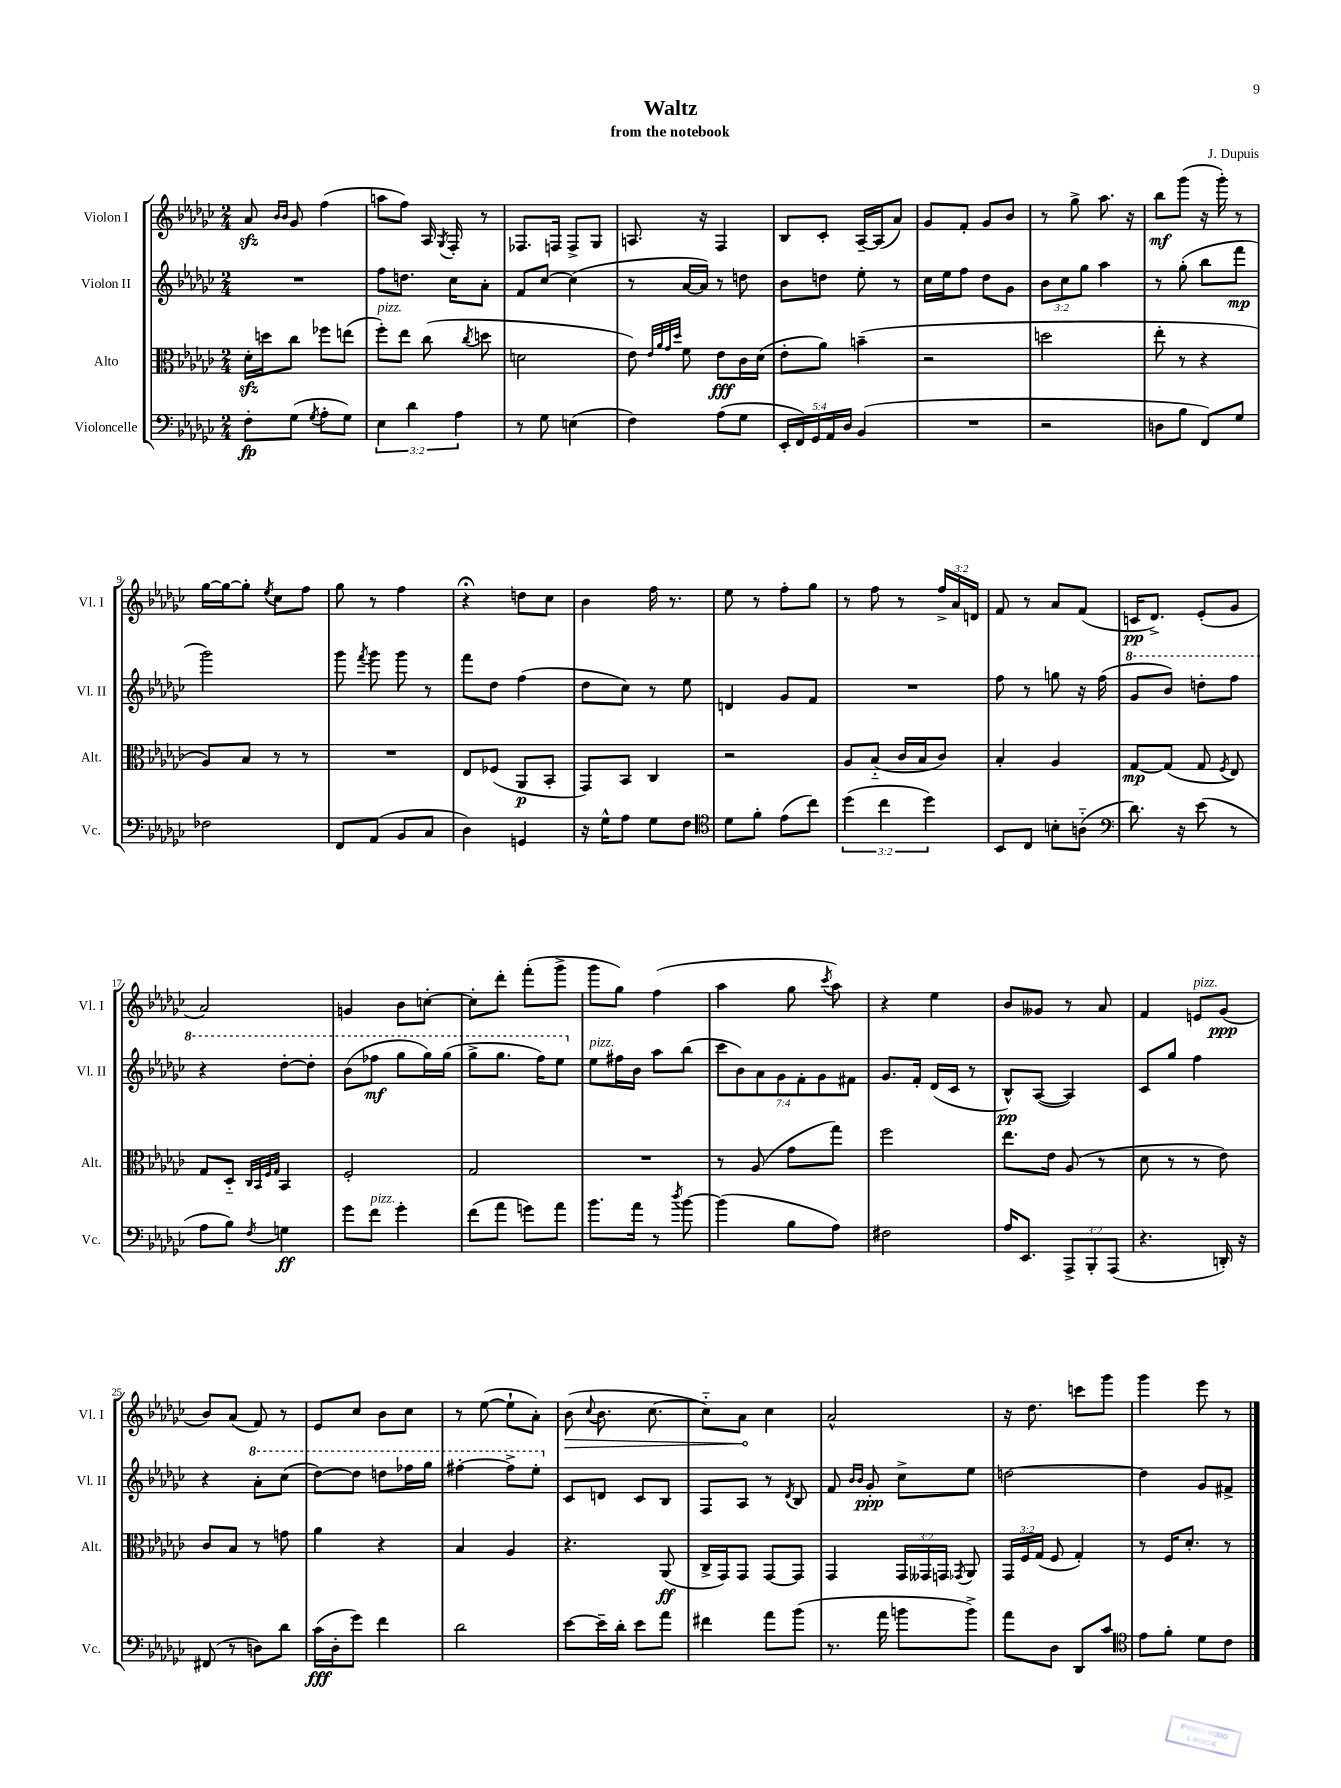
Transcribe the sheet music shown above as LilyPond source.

\header { title = "Waltz" composer = "J. Dupuis" subtitle = "from the notebook" }
<<
\new StaffGroup <<
\new Staff = "s0" \with { instrumentName = "Violon I" shortInstrumentName = "Vl. I" } {
    \clef treble \key ges \major \numericTimeSignature \time 2/4 \override Staff.TupletNumber.text = #tuplet-number::calc-fraction-text
    \autoBeamOff aes'8\sfz \grace { bes'16[ bes'16] } ges'8 f''4( |
    a''8[ f''8]) aes16 \acciaccatura { ges8 } f16-. r8 |
    fes8.[ f16] f8[-> ges8] |
    a8. r16 f4 |
    bes8[ ces'8]-. aes16[~-- aes16( aes'8]) |
    ges'8[ f'8]-. ges'8[ bes'8] |
    r8 ges''8-> aes''8. r16 |
    bes''8[\mf ges'''8]( r16 ges'''16-.) r8 |
    ges''16[~ ges''16~ ges''8]-. \acciaccatura { ees''8 } ces''8[ f''8] |
    ges''8 r8 f''4 |
    r4\fermata d''8[ ces''8] |
    bes'4 f''16 r8. |
    ees''8 r8 f''8[-. ges''8] |
    r8 f''8 r8 \tuplet 3/2 { f''16[-> aes'16 d'16] } |
    f'8 r8 aes'8[ f'8]( |
    c'16[\pp des'8.]->) ees'8[-.( ges'8] |
    aes'2) |
    g'4 bes'8[ c''8]~-. |
    c''8[-. des'''8]-. f'''8[-.( ges'''8]-> |
    ges'''8[ ges''8]) f''4( |
    aes''4 ges''8 \acciaccatura { ces'''8 } aes''8) |
    r4 ees''4 |
    bes'8[ geses'8] r8 aes'8 |
    f'4 e'8[^\markup { \italic "pizz." } ges'8]\ppp( |
    bes'8[) aes'8]( f'8) r8 |
    ees'8[ ces''8] bes'8[ ces''8] |
    r8 ees''8~( ees''8[-! aes'8]-.) |
    \once \override Hairpin.circled-tip = ##t bes'8\>( \appoggiatura { ces''8 } bes'8. ces''8.~ |
    ces''8[-_) aes'8]\! ces''4 |
    aes'2-^ |
    r16 des''8. c'''8[ ges'''8] |
    ges'''4 ees'''8 r8 \bar "|." |
}
\new Staff = "s1" \with { instrumentName = "Violon II" shortInstrumentName = "Vl. II" } {
    \clef treble \key ges \major \numericTimeSignature \time 2/4 \override Staff.TupletNumber.text = #tuplet-number::calc-fraction-text
    \autoBeamOff R2 |
    f''8[ d''8.] ces''16[ aes'8]-. |
    f'8[ ces''8]~ ces''4( |
    r8 aes'16[~ aes'16]) r8 d''8 |
    bes'8[ d''8] ees''8-. r8 |
    ces''16[ ees''16 f''8] des''8[ ges'8] |
    \tuplet 3/2 { bes'8[ ces''8 ges''8] } aes''4 |
    r8 ges''8-.( bes''8[ f'''8]\mp |
    ges'''2) |
    ges'''8 \acciaccatura { f'''8 } ges'''8 ges'''8 r8 |
    f'''8[ des''8] f''4( |
    des''8[ ces''8]) r8 ees''8 |
    d'4 ges'8[ f'8] |
    R2 |
    f''8 r8 g''8 r16 f''16( |
    \ottava #1 ges''8[ bes''8]) d'''8[-. f'''8] |
    r4 des'''8[~-. des'''8]-. |
    bes''8[( fes'''8]\mf ges'''8[ ges'''16) ges'''16]( |
    ges'''8[-> ges'''8.] f'''16[) ees'''8] \ottava #0 |
    ees''8[^\markup { \italic "pizz." } fis''16 bes'16] aes''8[ bes''8]( |
    \tuplet 7/4 { ces'''8[ bes'8) aes'8 ges'8 f'8-. ges'8 fis'8] } |
    ges'8.[ f'16]-. des'16[( ces'16] r8 |
    bes8[-^\pp) aes8]~( aes4) |
    ces'8[ ges''8] f''4 |
    r4 \ottava #1 aes''8[-. ces'''8]( |
    des'''8[~) des'''8] d'''8[ fes'''16 ges'''16] |
    fis'''4~-. fis'''8[-> ees'''8]-. \ottava #0 |
    ces'8[ d'8] ces'8[ bes8] |
    f8[ aes8] r8 \acciaccatura { des'8 } bes8 |
    f'8 \grace { bes'16[ bes'16] } ges'8-.\ppp ces''8[-> ees''8] |
    d''2~ |
    d''4 ges'8[ fis'8]-> \bar "|." |
}
\new Staff = "s2" \with { instrumentName = "Alto" shortInstrumentName = "Alt." } {
    \clef alto \key ges \major \numericTimeSignature \time 2/4 \override Staff.TupletNumber.text = #tuplet-number::calc-fraction-text
    \autoBeamOff des'16[-.\sfz d''16 ces''8] fes''8[ e''8]( |
    f''8[-.^\markup { \italic "pizz." }) ees''8] ces''8( \acciaccatura { ces''8 } d''8 |
    d'2 |
    ees'8) \grace { ees'32[ aes'32 ges'32 des''32] } f'8 ees'8[\fff ces'16 des'16]( |
    ees'8[-. aes'8]) b'4--( |
    r2 |
    d''2 |
    ees''8-. r8 r4 |
    aes8[) bes8] r8 r8 |
    R2 |
    ees8[ fes8]( aes,8[\p bes,8]-. |
    ges,8[) bes,8] ces4 |
    r2 |
    aes8[ bes8]-_( ces'16[ bes16 ces'8]) |
    bes4-. aes4 |
    ges8[~\mp ges8]( ges8 \acciaccatura { f8 } ees8) |
    ges8[ des8]-_ \grace { ces32[ bes,32 f32 ges32] } bes,4 |
    f2-. |
    ges2 |
    R2 |
    r8 aes8( ges'8[ ges''8]) |
    f''2 |
    ees''8.[ ees'16] aes8( r8 |
    des'8 r8 r8 ees'8) |
    ces'8[ bes8] r8 g'8 |
    aes'4 r4 |
    bes4 aes4 |
    r4. aes,8\ff( |
    ces16[-> ges,16) ges,8] ges,8[~ ges,8] |
    ges,4 \tuplet 3/2 { ges,16[ geses,16 g,16] } \acciaccatura { ges,8 } aes,8 |
    \tuplet 3/2 { ges,16[ f16 ges16]( } f8 ges4-.) |
    r8 f16[ des'8.]-. r8 \bar "|." |
}
\new Staff = "s3" \with { instrumentName = "Violoncelle" shortInstrumentName = "Vc." } {
    \clef bass \key ges \major \numericTimeSignature \time 2/4 \override Staff.TupletNumber.text = #tuplet-number::calc-fraction-text
    \autoBeamOff f8[-.\fp ges8]( \acciaccatura { ges8 } aes8[-. ges8]) |
    \tuplet 3/2 { ees4 des'4 aes4 } |
    r8 ges8 e4( |
    f4) aes8[( ges8] |
    \tuplet 5/4 { ees,16[-. f,16) ges,16 aes,16 des16] } bes,4( |
    R2 |
    r2 |
    d8[ bes8] f,8[) ges8] |
    fes2 |
    f,8[ aes,8]( bes,8[ ces8] |
    des4) g,4 |
    r16 ges16[-^ aes8] ges8[ f8] |
    \clef tenor des'8[ f'8]-. ees'8[( ces''8]) |
    \tuplet 3/2 { des''4( ces''4 des''4) } |
    bes,8[ ces8] b8[-. a8]-_( |
    \clef bass des'8.) r16 ees'8( r8 |
    aes8[ bes8]) \acciaccatura { f8 } g4\ff |
    ges'8[ f'8]^\markup { \italic "pizz." } ges'4-. |
    f'8[( aes'8] g'8[) aes'8] |
    bes'8.[ aes'16] r8 \acciaccatura { des''8 } bes'8~ |
    bes'4( bes8[ aes8]) |
    fis2 |
    aes16[ ees,8.] \tuplet 3/2 { aes,,8[-> bes,,8-. aes,,8]( } |
    r4. d,16-.) r16 |
    fis,8( r8 d8[) des'8] |
    ces'16[\fff( des16-. ges'8]) f'4 |
    des'2 |
    ees'8[~ ees'16-- des'16]-. ees'8[ aes'8] |
    fis'4 aes'8[ bes'8]( |
    r8. aes'16 b'8[ b'8]->) |
    aes'8[ des8] des,8[ ces'8] |
    \clef tenor ees'8[ f'8]-. des'8[ ces'8] \bar "|." |
}
>>
>>
